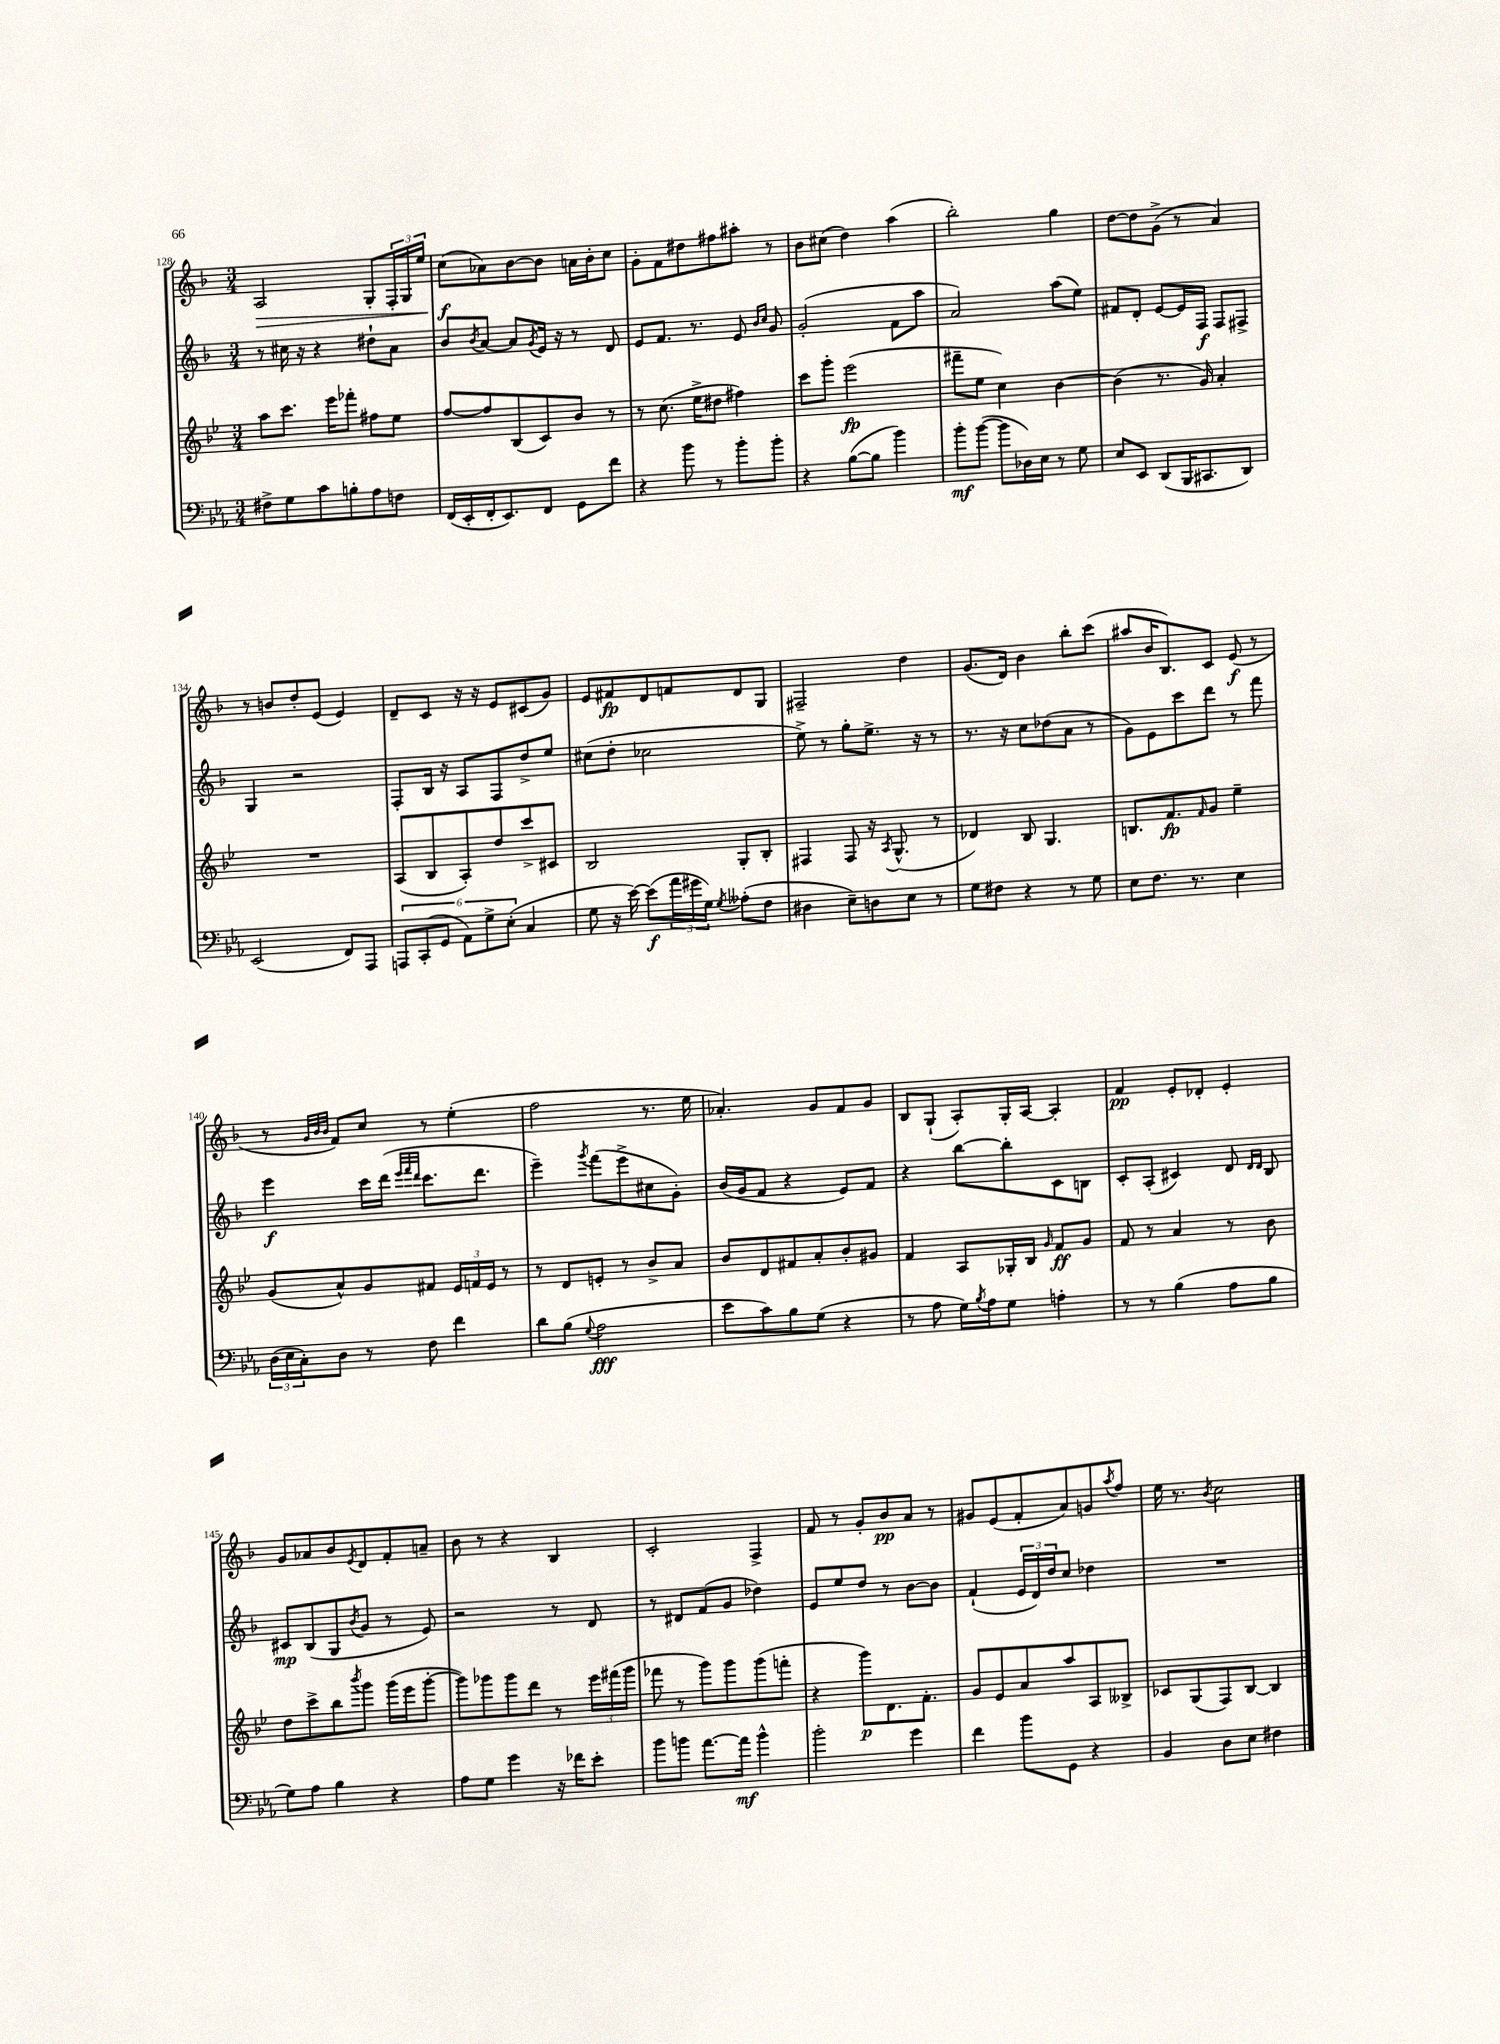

**kern	**kern	**kern	**kern
*staff4	*staff3	*staff2	*staff1
*clefF4	*clefG2	*clefG2	*clefG2
*k[b-e-a-]	*k[b-e-]	*k[b-]	*k[b-]
*M3/4	*M3/4	*M3/4	*M3/4
8F#^	8aa	8r	2A
8G	8.ccc	16cc#	.
.	.	16r	.
8c	.	4r	.
.	16eee-	.	.
8B'	8fff-'	.	.
8A-	8ff#	8dd#`	8G'
8F	8ee-	8a	24F'
.	.	.	24G
.	.	.	24ee
=	=	=	=
(16FF	[8ff	8b-	(8cc
16EE-'	.	.	.
.	.	8qb-	.
16FF'	8ff]	[8a	8a-)
8.EE-)	.	.	.
.	(8B-	8a]	[8b-
.	.	8qg	.
8FF	8c)	16e	8b-]
.	.	16r	.
8GG	8b-	8r	16a
.	.	.	16b-'
8f	8r	8d	8cc
=	=	=	=
4r	8r	8e	8g'
.	(8.cc	8.f	8f
8b-	.	.	8dd#
.	16ee-^	8.r	.
8r	8dd#	.	8ff#
8b-'	4ff#)	8e	8aa#'
.	.	16qqb-	.
.	.	16qqcc	.
8b-'	.	8g	8r
=	=	=	=
4r	8ccc	(2g'	8b-
.	8ggg'	.	(8cc#
([8B-	(2eee-	.	4dd)
8B-]	.	.	.
4b-)	.	8f	(4aa
.	.	8aa	.
=	=	=	=
8b-'	8fff#~	2a)	2bb-')
([8b-	8ee-	.	.
8b-]	4cc)	.	.
16D-)	.	.	.
16E-	.	.	.
8r	[4b-	(8aa	4gg
8G	.	8ee)	.
=	=	=	=
8E-	(4b-]	8f#	[8dd
8EE-	.	8d'	8dd]
(8DD	8.r	[8e	(8g^
16BBB-	.	16e]	8r
8.CC#	16g)	16F	.
.	4a'	8F	4a)
8DD)	.	8F#^	.
=	=	=	=
(2EE-	2.r	4G	8r
.	.	.	8b
.	.	2r	8dd'
.	.	.	(8e
8FF)	.	.	4e)
8AAA-	.	.	.
=	=	=	=
12AAA	(8A	8F'	8d~
(12CC'	.	.	.
.	8B-	16B-	8c
12GG	.	.	.
.	.	16r	.
12AA-)	8A')	8A	16r
.	.	.	16r
12G^	.	.	.
.	8dd	8F	8e
(12E-'	.	.	.
4C	8ccc^	8dd^	(8c#
.	8c#	8ee	8g)
=	=	=	=
8G	2B-	(8cc#	8e
16r	.	8dd'	8f#
[16e-)	.	.	.
(8e-]	.	2cc-	8d
24a-	.	.	8f
24g#	.	.	.
24G)	.	.	.
8qG	.	.	.
(8A--'	8G'	.	8d
8F	8B-'	.	8G
=	=	=	=
4D#	4F#	8ee^)	2F#~
.	.	8r	.
8E-~)	8F#	8gg'	.
8D	16r	8.ee^	.
.	8qA	.	.
.	(8.G^^	.	.
8E-	.	.	4dd
.	.	16r	.
8r	8r	8r	.
=	=	=	=
8G	4d-)	8.r	(8.g
8F#	.	.	.
.	.	16r	16d)
4r	8B-	8cc	4b-
.	4.G	(8dd-	.
8r	.	8a	8bb-'
8G	.	8r	(8ccc
=	=	=	=
8E-	8.B	8g)	8aa#
8.F	.	8e	16b-
.	8.f	.	8.B-)
.	.	8ccc	.
8.r	.	.	.
.	16qqf	.	.
.	8g	8ddd	8c
4E-	4ee-~	8r	(8e
.	.	8fff	8r
=	=	=	=
(24D	(8g	4eee	8r
24E-	.	.	.
24C')	.	.	.
.	.	.	32qqg
.	.	.	32qqb-
.	.	.	32qqb-
8D	8a^^)	.	8f)
8r	8g	16ccc	8cc
.	.	(16ddd	.
.	.	32qqeee	.
.	.	32qqfff	.
.	.	32qqddd	.
8F	8f#	8.ccc	8r
4f	24e-	.	(4ee'
.	24f	.	.
.	.	8.ddd	.
.	24e-	.	.
.	8r	.	.
=	=	=	=
8d	8r	4eee~)	2ff
(8B-	8d	.	.
8qqG	.	8qggg	.
2A-	8e'	(8fff	.
.	8r	8eee^	.
.	8b-^	8cc#	8.r
.	8a	8g')	.
.	.	.	16ee
=	=	=	=
8e-	8b-	(16b-	4.a-')
.	.	16g	.
8c)	8d	8f	.
8B-	8f#	4r	.
(8G	8a'	.	8g
4r	8b-'	8e)	8f
.	8g#	8f	8g
=	=	=	=
8r	4f	4r	8B-
8A-	.	.	(8G`
16G)	8A	[8bb-	8A')
8qB-	.	.	.
16A-	.	.	.
8G	16G-'	8bb-']	16G'
.	16B-	.	[16A
.	16qqg	.	.
4A'	8f	8c	4A']
.	8g	8B	.
=	=	=	=
8r	8f	8c'	4f
8r	8r	(8A'	.
(4B-	4a	4c#)	8e'
.	.	.	8d-'
8A-	8r	8d	4e'
.	.	16qqd	.
.	.	16qqd	.
8B-	8b-	8B-	.
=	=	=	=
8G)	8dd	8c#	8g
8A-	8ccc^	(8B-	8a-
4B-	8bb-	8G	8b-
.	8qbbb-	8qb-	8qe
.	8ggg	8g	8d
4r	(16ggg	8r	8f'
.	16eee-	.	.
.	[8ggg'	8e)	8a~
=	=	=	=
8A-	8ggg])	2r	8b-
8G	8ggg-	.	8r
4g	8ggg-	.	4r
.	8ddd	.	.
16r	8r	8r	4B-
16f-	.	.	.
8e-'	24eee-	8d	.
.	(24fff#	.	.
.	24ggg-	.	.
=	=	=	=
8b-	8fff-	8r	2c'
8b	8r	8d#	.
[8.a-	8ggg)	(8f	.
.	8ggg	8g	.
16a-]	.	.	.
4b^^	(8ggg	4dd-)	4F^
.	8fff'	.	.
=	=	=	=
2b-'	4r	8e	8f
.	.	8ee	8r
.	8ggg)	8dd	8g'
.	8.d	8r	8b-
4g	.	[8b-	8a
.	8.f'	.	.
.	.	8b-]	8r
=	=	=	=
4f	8g	(4f`	8g#
.	8e-	.	(8e
8b-	8a	24e	8f'
.	.	24d)	.
.	.	24dd	.
8GG	8aa	8cc	8a)
4r	8A	4dd-	8g
.	.	.	8qaa
.	8B--^	.	8ff
=	=	=	=
4BB-	8c-	2.r	16ee
.	.	.	8.r
.	(8G	.	.
.	.	.	8qb-
8D	8F)	.	2cc
8E-	[8B-	.	.
4F#	4B-]	.	.
==	==	==	==
*-	*-	*-	*-
